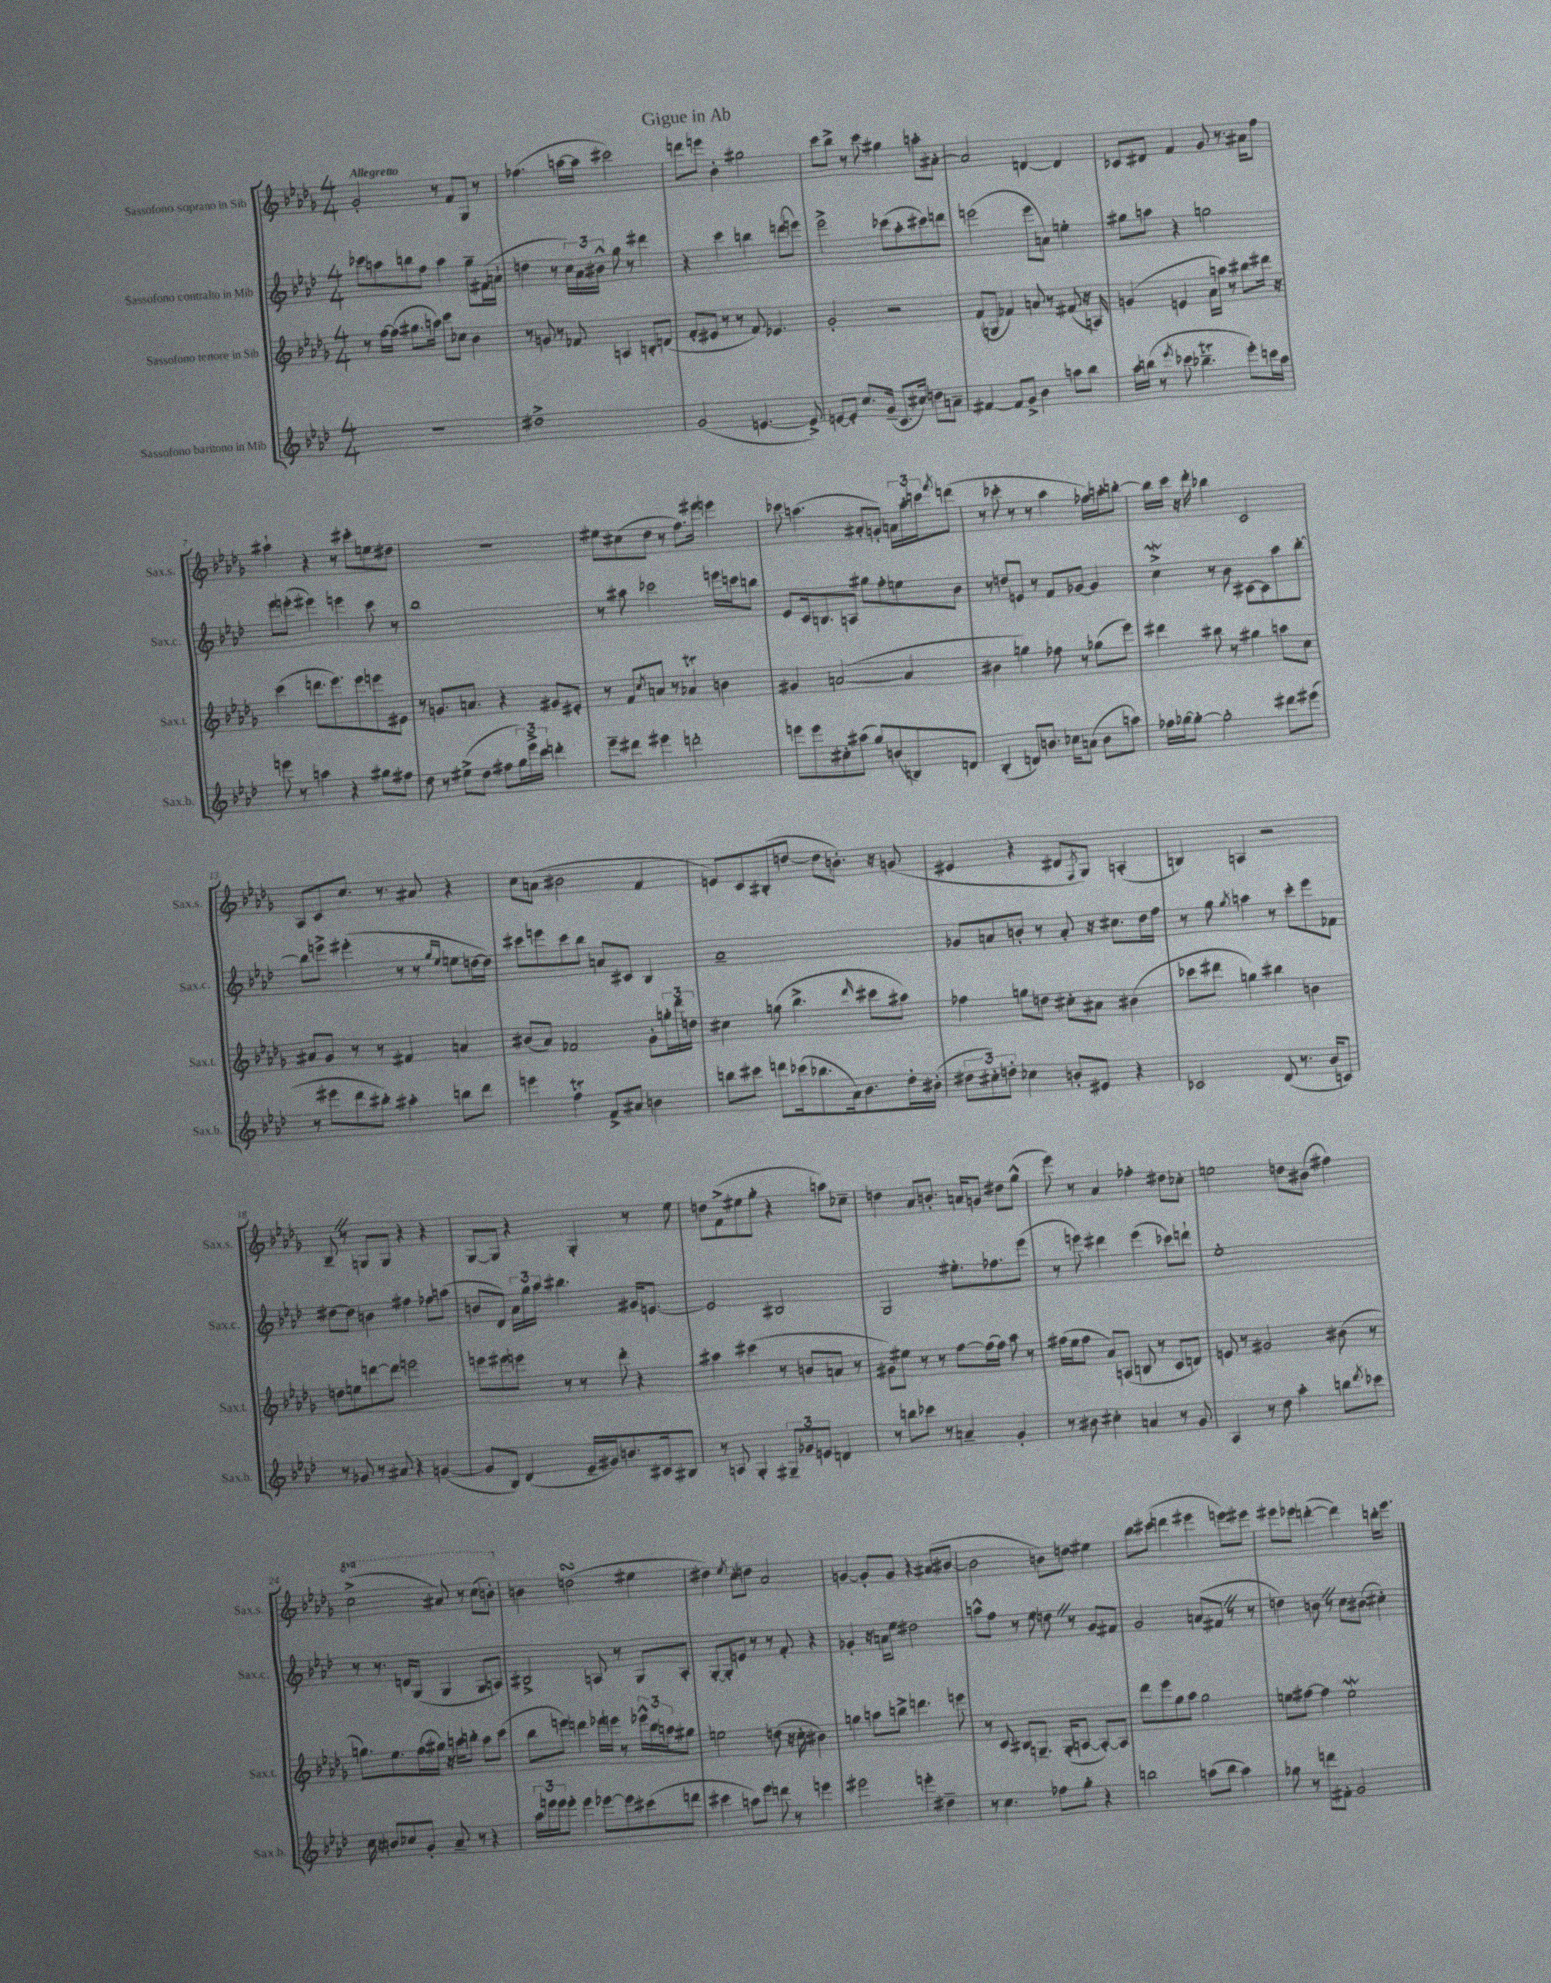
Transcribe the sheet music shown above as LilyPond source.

\header { title = "Gigue in Ab" }
<<
\new StaffGroup <<
\new Staff = "s0" \with { instrumentName = "Sassofono soprano in Sib" shortInstrumentName = "Sax.s." } {
    \clef treble \key des \major \numericTimeSignature \time 4/4 \set Staff.ottavationMarkups = #ottavation-simple-ordinals \tempo "Allegretto"
    ges'2-. r8 f'8 ges8 r8 |
    fes''4.( a''16~ a''16 cis'''2) |
    d'''8 e'''8 bes'4-. gis''2 |
    c'''8 bes''8-> r8 c'''8 gis''4 a''8-. ais'8~-. |
    ais'2 d'4~ d'4 |
    ces'8 dis'8 f'4 ges'8 r8. ais'16 f''8 |
    ais''4-! r4 r8 cis'''8-. e''8 dis''8 |
    R1 |
    eis''8 cis''8( des''8 r8 f''8.) eis'''16 e'''4 |
    ces'''8 a''4.( ais'8-. g'8-.) \tuplet 3/2 { a'16 a''16-. c'''16 } \acciaccatura { f'''8 } d'''8( |
    r8 ces'''8-. r8 r8 aes''4 fes''16) a''16-. b''8~-. |
    b''16 c'''16 r16 des'''16-. bes''4 c'2 |
    aes8 c'8 c''8. r8. ais'8 r4 |
    c''8 a'8( bis'2 f'4 |
    e'8) c'8 bis8-.( d''8~ d''8 b'8.-.) r16 g'8( |
    eis'4 r4 dis'8 \acciaccatura { f8 } ges8) a4-.( |
    b4) a4 r2 |
    bes8-- \once \override BreathingSign.text = \markup { \musicglyph "scripts.caesura.straight" } \breathe r8 g8 g8 r4 r4 |
    ges8~ ges8 r4 ges4-. r8 ees''8 |
    d''8 f'8->( eis''8 ges''8-. r4 a''8) ces''8-- |
    d''4 aes'8 b'8.-. a'16 g'8 dis''8 ges''8-^( |
    ees'''8) r8 aes'4 fes''4-. dis''8 ces''8-. |
    e''2 d''8 bis'8( fis''4) |
    \ottava #1 c'''2->( ais''8) r8 c'''8( b''8-.) \ottava #0 |
    b'4 d''2\turn( eis''4 |
    dis''4) \acciaccatura { ees''8 } c''8-. d''8 aes'2 |
    g'4~ g'8-. g'8 r4 ais'8( bis'8~ |
    bis'2 b'8) d''8 eis''4 |
    bes''8 cis'''8( d'''4 eis'''4 e'''8) eis'''8 |
    eis'''8 ees'''8 d'''4~-.( d'''4) b''16-. ees'''8. \bar "|." |
}
\new Staff = "s1" \with { instrumentName = "Sassofono contralto in Mib" shortInstrumentName = "Sax.c." } {
    \clef treble \key aes \major \numericTimeSignature \time 4/4
    ces'''8 a''8 b''8 f''8 a''4 g''8-- fis'16( a'16-! |
    d''4 r8 \tuplet 3/2 { c''16) aes'16 bis'16-^ } g''8 r8 dis'''4 |
    r4 c'''4 b''4 d'''8( e'''8) |
    ees'''2-> ces'''8( aes''8-. cis'''8) d'''8 |
    e'''2( e'''8 a'8) e''4-. |
    gis''8 a''8 r4 g''2 |
    ees'''8 e'''8-.( eis'''4) e'''4 c'''8 r8 |
    bes''1 |
    r8 ais''8 ces'''2 e'''16 c'''16 b''8 |
    ees'8 c'16 b8. a8 gis''8 f''8-. e''8 bes'8 |
    r8 d''8 e'8 r8 f'8 ges'8~ ges'4 |
    c''4->\mordent r8 bes'8 cis'8~ cis'8 aes''8 bes''8~-. |
    bes''8 e'''8-> eis'''4-.( r8 r8 \grace { g''16 ees''16 } e''8 d''16~ d''16) |
    cis'''8 e'''8 cis'''8 bes''8 a'8 cis'8 bes4 |
    aes'1-- |
    ges'8 a'8 b'8-. r8 a'8-. r16 cis''8. des''16 f''16 |
    r8 g''8 \acciaccatura { g''8 } a''4 r8 c'''8-. ees'''8 fes'8 |
    dis''8~ dis''8 b'4 fis''4 fes''8 a''8( |
    b'8 des'8) \tuplet 3/2 { aes'16 g''16 aes''16 } bis''4. gis'16 e'8.~ |
    e'2 bis2 |
    g2 eis''8.-. fes''8. ees'''8( |
    r8 e'''8) dis'''4 e'''4( ces'''8) d'''8-! |
    ees''1-. |
    r8 r8. d'16 g8( g4 g8 a8) |
    bis2-> a8 r8 g8 a8-. |
    g8~-. g8-. e'8 r8 r8 f'8-. r4 |
    ges'4-. r16 a'16 ees''8 dis''2 |
    a''8-^ f''8 r8 ees''8 d''8 \once \override BreathingSign.text = \markup { \musicglyph "scripts.caesura.straight" } \breathe r8 g'8 fis'8 |
    g'2 a'8( fis'8 \once \override BreathingSign.text = \markup { \musicglyph "scripts.caesura.straight" } \breathe r8 r8 |
    d''4) b'8 \once \override BreathingSign.text = \markup { \musicglyph "scripts.caesura.straight" } \breathe r8 c''8 bis'8( cis''4-.) \bar "|." |
}
\new Staff = "s2" \with { instrumentName = "Sassofono tenore in Sib" shortInstrumentName = "Sax.t." } {
    \clef treble \key des \major \numericTimeSignature \time 4/4
    r8 f''16~ f''16( gis''8. a''16) c'''8 ces''8 bes'4 |
    r8 g'8 r8 fes'8 a4 b8-. d'8( |
    f'8-. eis'8 r8 r8 f'8) ees'4. |
    ges'2-. r2 |
    f'8( g8 fes'4) a'8 r8 fis'8( r16 a16) |
    g'4( e'4 aes'16 a''16) r8 bis''8 dis'''16 r16 |
    c'''4( d'''8. ees'''8.) ees'''8 e'''8 eis'8 |
    r8 g'8. a'8. r4 gis'8 eis'8-. |
    r8 f'8 \acciaccatura { c''8 } a'8 r8 aes'4\trill b'4 |
    gis'4 a'2~( a'4 |
    bis'4 g''4) fes''8 r8 ges''8( ees'''8) |
    dis'''4 bis''8 r8 gis''4 a''8 c''8 |
    ais'8 ges'8 r8 r8 fis'4 a'4 |
    bis'8( aes'8) fes'2 ges'8-. \tuplet 3/2 { g''16-. des'''16 d''16 } |
    cis''4 g''8( bes''4.-> \grace { des'''16 } cis'''8 ais''8) |
    fes''4 g''8 d''8 cis''8-. ais'8 bis'4( |
    ces'''8 dis'''8 g''4) bis''4 b'4 |
    d''8 e''8 d'''8~ d'''8 e'''2 |
    e'''8 eis'''8 e'''8 r8 r8 des'''8-. r4 |
    ais''4 cis'''4( r8 b'8 a'8 r8 |
    gis'8) eis''8 r8 r8 f''8~ f''16( f''16) aes''8 r8 |
    fis''16( ees''16 fis''8 aes'8) a8( b8 r8 c'8 d'8) |
    e'8 r8 gis'2 bis'8( r8 |
    g''8.) ees''8. f''16( gis''16) r16 a''16 b''8-. a''8 c'''8( |
    bes''8 e'''8) d'''4 ees'''16 e'''16 r8 \tuplet 3/2 { ees'''16-^ bes''16 a''16 } gis''8 |
    e''2 d''8( r16 c''16-. bis'4) |
    g''4 a''8 b''8-> d'''4. e'''8 |
    r8 c'8 bis8 g8.-- g16-.( a8~ a8~-.) a8 |
    des'''8 ees'''8 ges''8 aes''8 ges''2 |
    e''8 fis''8~ fis''4 e''2\mordent \bar "|." |
}
\new Staff = "s3" \with { instrumentName = "Sassofono baritono in Mib" shortInstrumentName = "Sax.b." } {
    \clef treble \key aes \major \numericTimeSignature \time 4/4
    R1 |
    dis''1-> |
    g'2( e'4.~ e'8->) |
    e'8~ e'8-. c''8. g'16--( c'8. cis''16) d''8 a'8-- |
    fis'4~ fis'8 g'8-> bes'4 a''8 bes''8 |
    aes''16 b''16( r8 \acciaccatura { ees'''8 } ces'''8 bes''4.--\trill ees'''8-.) c'''16 aes''16 |
    e'''8 r8 a''4 r4 gis''8 fis''8 |
    des''8 r8 eis''8->( des''8 fis''8 \tuplet 3/2 { g''16) ees'''16-> c'''16 } d'''4-. |
    ees'''8-- dis'''8 eis'''4 d'''2-. |
    e'''8 e'''8 cis''8-. ais''8( g''8) b'8( b8) d'8 |
    bes4-.( d'8) b'8. ces''16 a'8( b'8 a''8) |
    fes''16 ges''16~ ges''8~-. ges''2-. dis'''8 eis'''8( |
    r8 eis'''8 des'''8 bis''8-.) ais''4-. b''8 des'''8 |
    e'''4 f''4\trill f'8-> ais'8 b'4 |
    b''8 cis'''8 d'''8 ces'''16( bes''8. aes'16) bes'8. des''16-. bis'16-.( |
    \tuplet 3/2 { dis''8 cis''8-.) d''8-. } ces''4 b'8-. eis'8 r4 |
    ces'2 des'8( r8. bes'16 c'8) |
    r8 ges'8 r8 ais'8 r4 g'4~( |
    g'8 bes8) des'4( ees'16-- gis'16) b'8. cis'16 bis8 |
    r8 a8 g4-. \tuplet 3/2 { gis8-- ges'8 e'8 } d'4 |
    r8 b''8 ces'''8 r8 a'4-- g'4-. |
    r8 bis'8 cis''4-. a'4 r8 g'8 |
    aes4 r8 des''8 aes''4-. b''8 \acciaccatura { des'''8 } ces'''8 |
    c''16 r16 b'8 ces''8 g'8-. aes'8-- r8 r4 |
    \tuplet 3/2 { aes''16 e'''16 e'''16 } e'''8-. e'''4 ees'''8~ ees'''8 cis'''8( d'''8 |
    cis'''4 a''8) ees'''8 d'''8 r8 e'''4 |
    eis'''2 e'''4-. dis''4-- |
    r8 c''4. fes''8 g''8-. r4 |
    b''2 a''8( b''8 a''4) |
    ges''8 r8 d'''8 fis'8-. g'2 \bar "|." |
}
>>
>>
